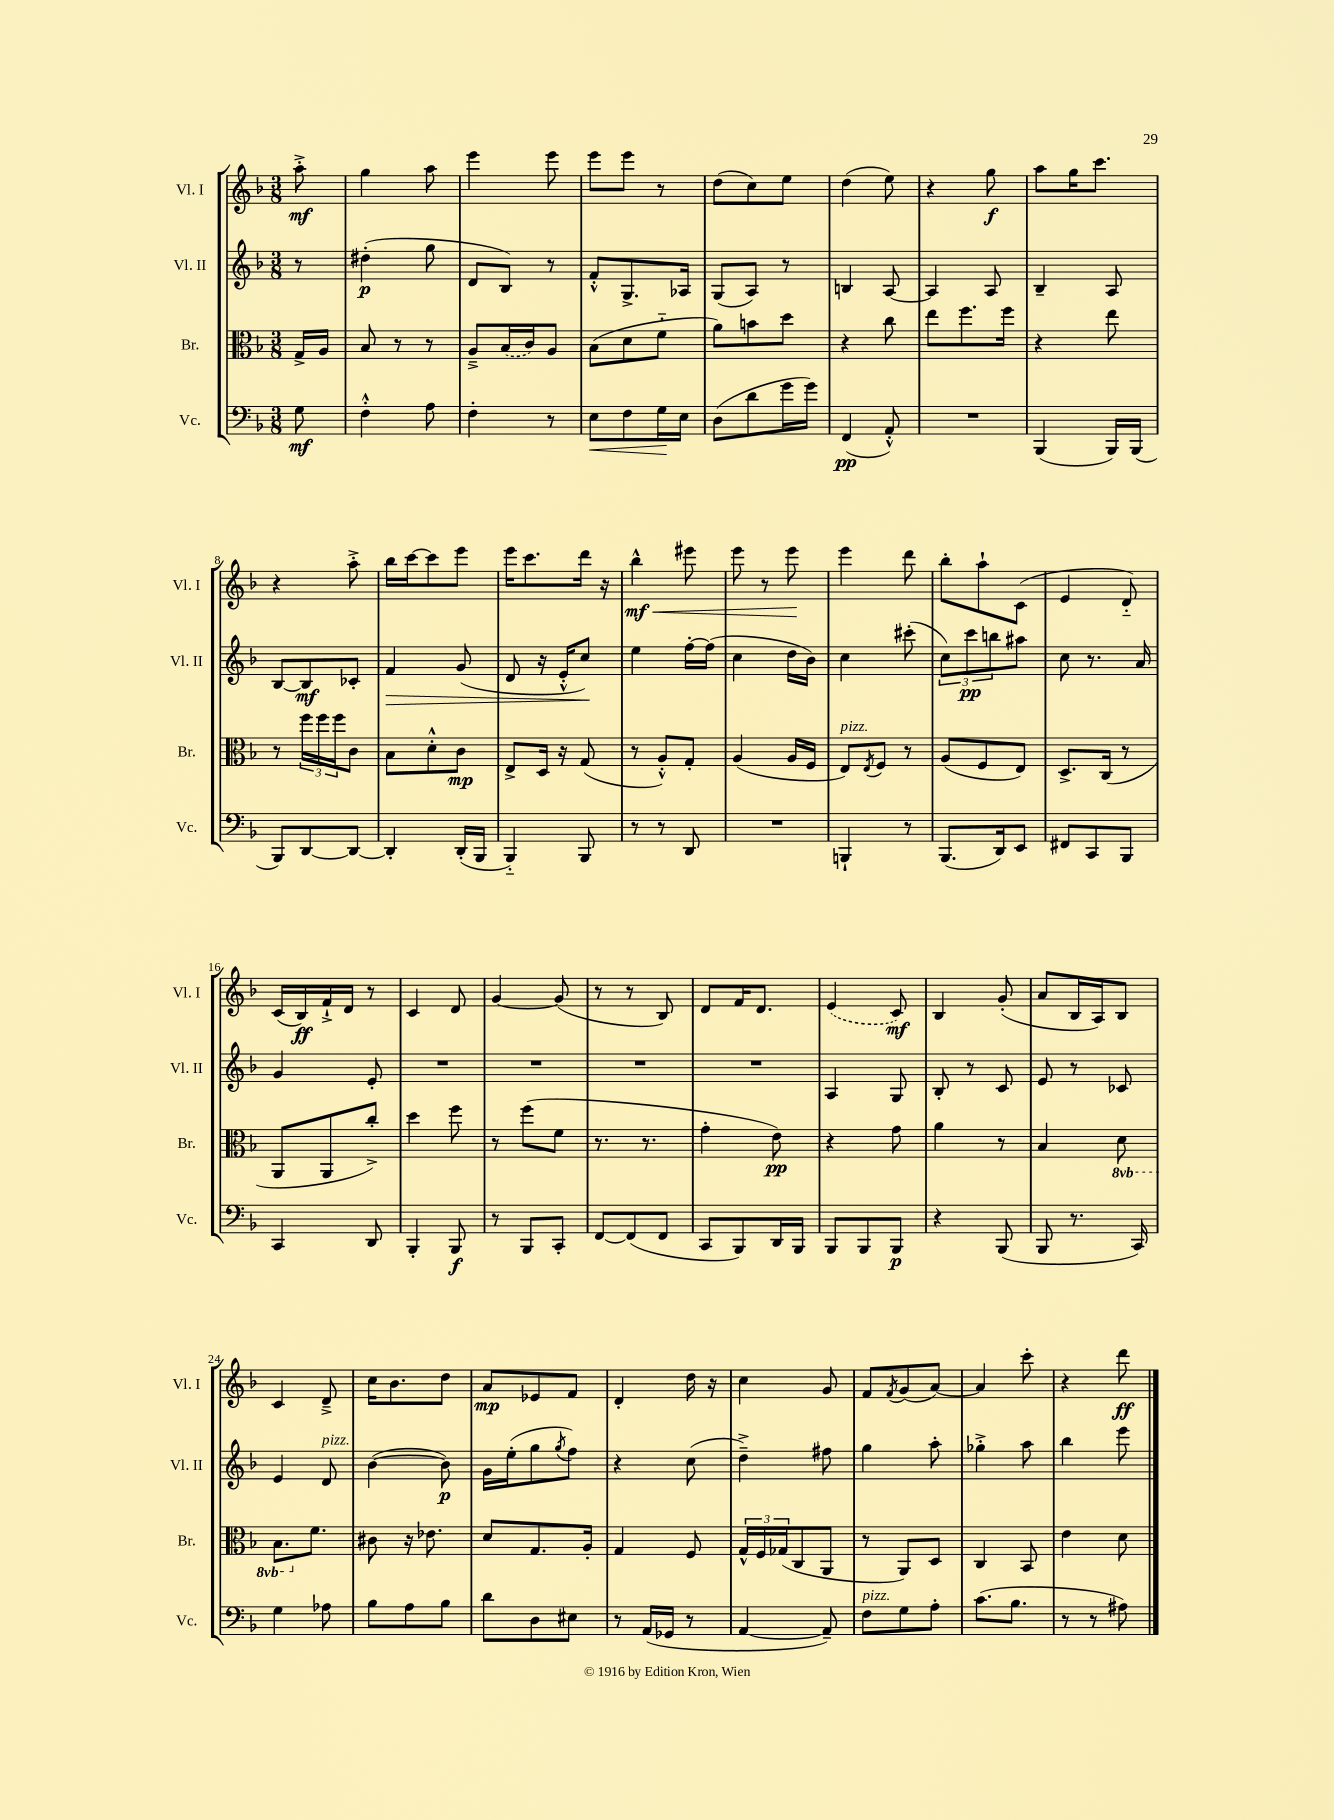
<<
\new StaffGroup <<
\new Staff = "s0" \with { instrumentName = "Vl. I" shortInstrumentName = "Vl. I" } {
    \clef treble \key f \major \numericTimeSignature \time 3/8 \partial 8
    a''8-.->\mf |
    g''4 a''8 |
    e'''4 e'''8 |
    e'''8 e'''8 r8 |
    d''8( c''8) e''8 |
    d''4( e''8) |
    r4 g''8\f |
    a''8 g''16 c'''8. |
    r4 a''8-.-> |
    bes''16 c'''16~ c'''8 e'''8 |
    e'''16 c'''8. d'''16 r16 |
    bes''4-^\mf\< eis'''8 |
    e'''8 r8 e'''8\! |
    e'''4 d'''8 |
    bes''8-. a''8-! c'8( |
    e'4 d'8-_) |
    c'16( bes16\ff) f'16-!-> d'16 r8 |
    c'4 d'8 |
    g'4~ g'8( |
    r8 r8 bes8) |
    d'8 f'16 d'8. |
    \once \slurDashed e'4( c'8\mf) |
    bes4 g'8-.( |
    a'8 bes16 a16) bes8 |
    c'4 d'8---> |
    c''16 bes'8. d''8 |
    a'8\mp ees'8 f'8 |
    d'4-. d''16 r16 |
    c''4 g'8 |
    f'8 \acciaccatura { f'8 } g'8( a'8~) |
    a'4 c'''8-. |
    r4 d'''8\ff \bar "|." |
}
\new Staff = "s1" \with { instrumentName = "Vl. II" shortInstrumentName = "Vl. II" } {
    \clef treble \key f \major \numericTimeSignature \time 3/8 \partial 8
    r8 |
    dis''4-.\p( g''8 |
    d'8 bes8) r8 |
    f'8-.-^ g8.-> aes16 |
    g8( a8) r8 |
    b4 a8~ |
    a4 a8 |
    bes4-- a8 |
    bes8~ bes8\mf ces'8-. |
    f'4\> g'8( |
    d'8 r16 e'16-.-^ c''8\!) |
    e''4 f''16~-. f''16( |
    c''4 d''16 bes'16) |
    c''4 cis'''8-.( |
    \tuplet 3/2 { c''8) c'''8\pp b''8 } ais''8 |
    c''8 r8. a'16 |
    g'4 e'8-. |
    R4. |
    R4. |
    R4. |
    R4. |
    a4 g8 |
    bes8-. r8 c'8 |
    e'8 r8 ces'8 |
    e'4 d'8^\markup { \italic "pizz." } |
    bes'4~( bes'8\p) |
    g'16 e''16-.( g''8 \acciaccatura { g''8 } f''8) |
    r4 c''8( |
    d''4--->) fis''8 |
    g''4 a''8-. |
    ges''4-.-> a''8 |
    bes''4 e'''8 \bar "|." |
}
\new Staff = "s2" \with { instrumentName = "Br." shortInstrumentName = "Br." } {
    \clef alto \key f \major \numericTimeSignature \time 3/8 \set Staff.ottavationMarkups = #ottavation-simple-ordinals \partial 8
    g16-> a16 |
    bes8 r8 r8 |
    a8---> \once \slurDashed bes16( c'16) a8 |
    bes8( d'8 f'8-_ |
    a'8) b'8 d''8 |
    r4 c''8 |
    e''8 f''8. f''16 |
    r4 e''8 |
    r8 \tuplet 3/2 { f''16 f''16 f''16 } c'8 |
    bes8 d'8-.-^ c'8\mp |
    e8-> d16 r16 g8( |
    r8 a8-.-^) g8-. |
    a4( a16 f16 |
    e8^\markup { \italic "pizz." }) \acciaccatura { e8 } f8 r8 |
    a8( f8 e8) |
    d8.-> c16( r8 |
    a,8 a,8 c''8-.->) |
    d''4 f''8 |
    r8 f''8( f'8 |
    r8. r8. |
    g'4-. e'8\pp) |
    r4 g'8 |
    a'4 r8 |
    bes4 \ottava #-1 d8 |
    bes,8. \ottava #0 f'8. |
    cis'8 r16 ees'8. |
    d'8 g8. a16-. |
    g4 f8 |
    \tuplet 3/2 { g16-^ f16 ges16( } c8 a,8 |
    r8 a,8) d8 |
    c4 bes,8 |
    e'4 d'8 \bar "|." |
}
\new Staff = "s3" \with { instrumentName = "Vc." shortInstrumentName = "Vc." } {
    \clef bass \key f \major \numericTimeSignature \time 3/8 \partial 8
    g8\mf |
    f4-.-^ a8 |
    f4-. r8 |
    e8\< f8 g16\! e16 |
    d8( d'8 g'16 g'16) |
    f,4\pp( a,8-.-^) |
    R4. |
    bes,,4( bes,,16) bes,,16( |
    bes,,8) d,8~ d,8~ |
    d,4-. d,16-.( bes,,16 |
    bes,,4-_) bes,,8 |
    r8 r8 d,8 |
    R4. |
    b,,4-! r8 |
    bes,,8.( d,16) e,8 |
    fis,8 c,8 bes,,8 |
    c,4 d,8 |
    bes,,4-. bes,,8\f |
    r8 bes,,8 c,8-. |
    f,8~ f,8( f,8 |
    c,8 bes,,8) d,16 bes,,16 |
    bes,,8 bes,,8 bes,,8\p |
    r4 bes,,8( |
    bes,,8 r8. c,16) |
    g4 aes8 |
    bes8 a8 bes8 |
    d'8 d8 eis8 |
    r8 a,16( ges,16 r8 |
    a,4~ a,8--) |
    f8^\markup { \italic "pizz." } g8 a8-. |
    c'8.( bes8. |
    r8 r8 ais8) \bar "|." |
}
>>
>>
